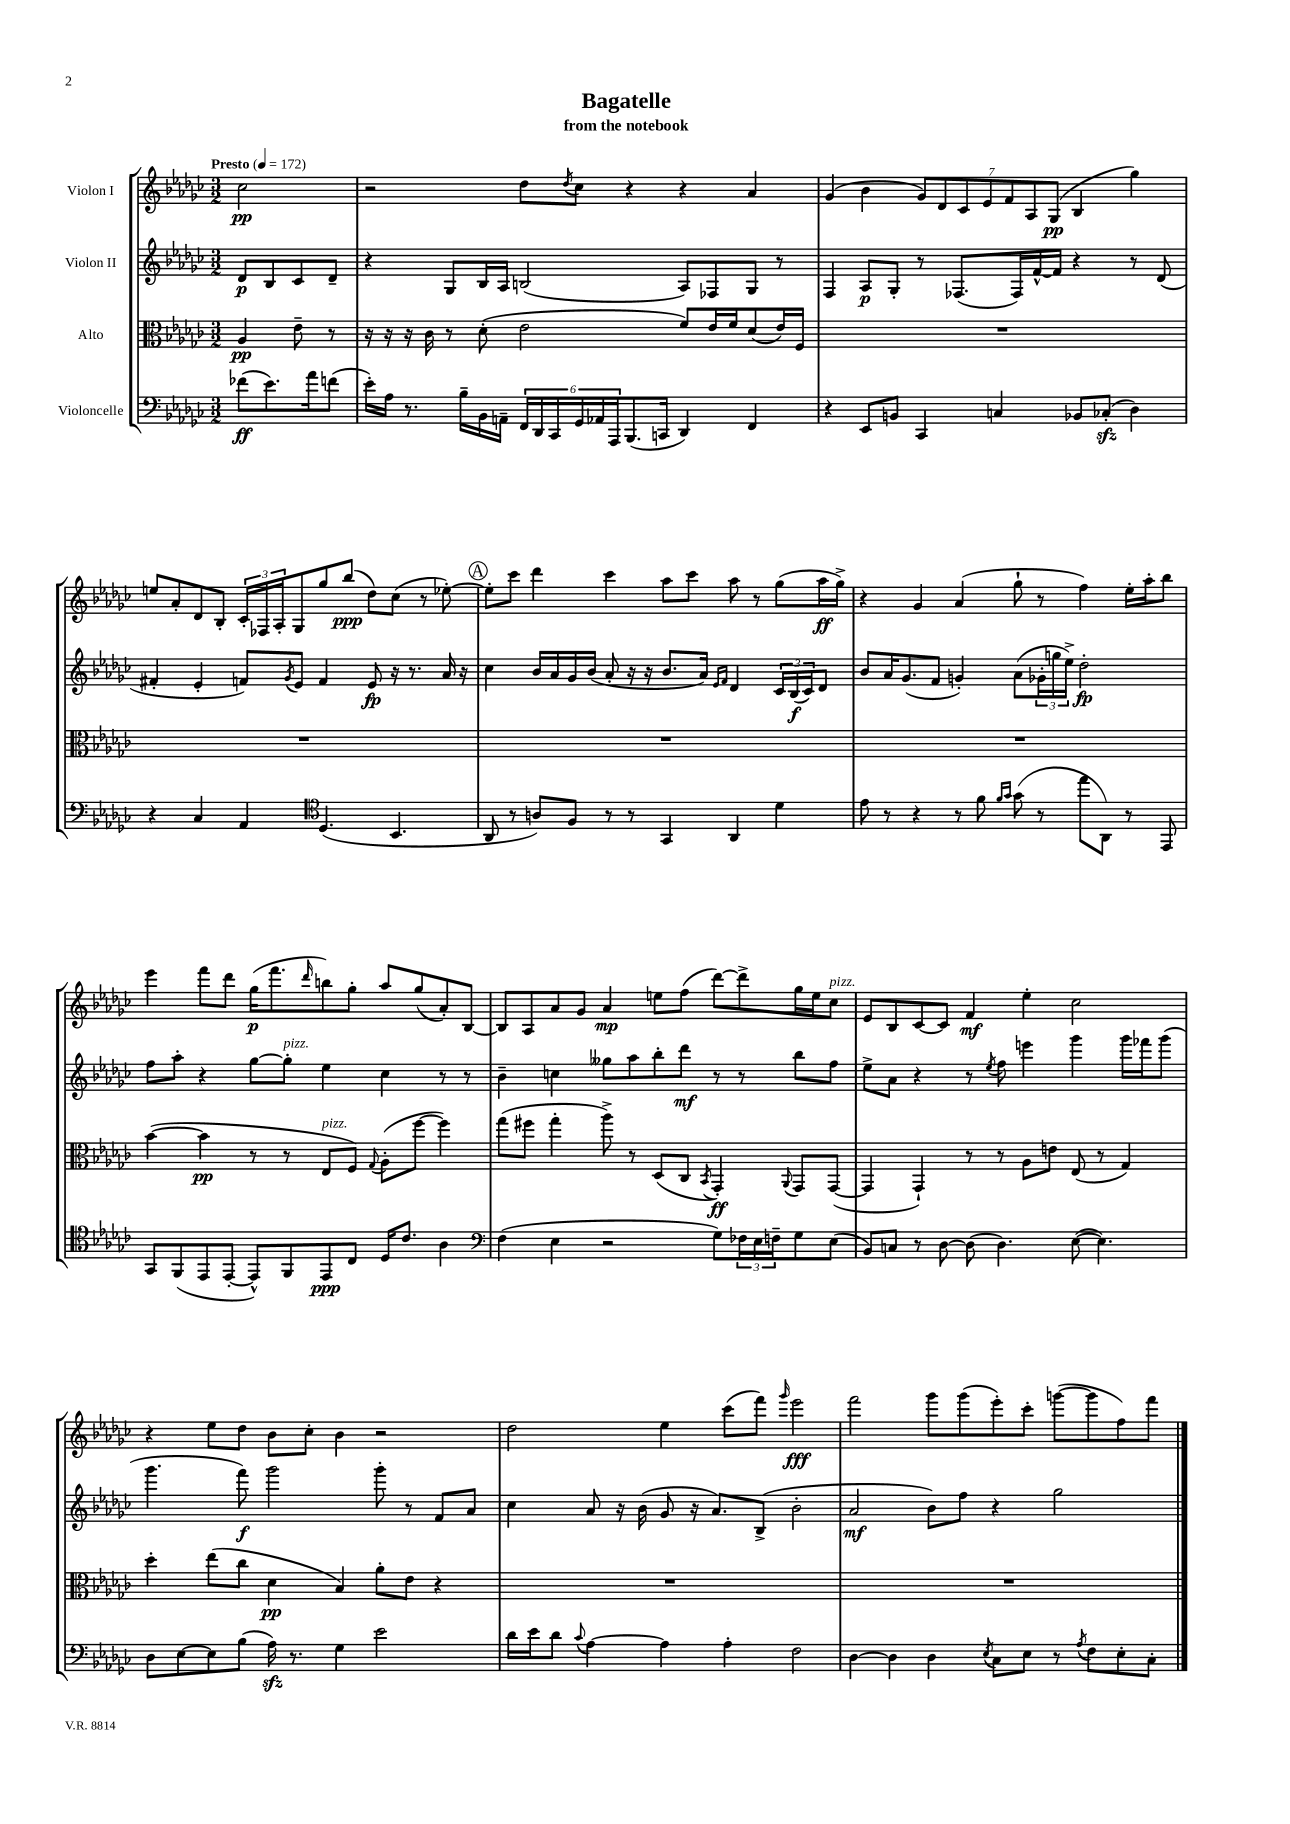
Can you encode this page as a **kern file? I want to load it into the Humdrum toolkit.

**kern	**kern	**kern	**kern
*staff4	*staff3	*staff2	*staff1
*clefF4	*clefC3	*clefG2	*clefG2
*k[b-e-a-d-g-c-]	*k[b-e-a-d-g-c-]	*k[b-e-a-d-g-c-]	*k[b-e-a-d-g-c-]
*M3/2	*M3/2	*M3/2	*M3/2
*MM172	*MM172	*MM172	*MM172
(8f-	4A-	8d-	2cc-
8.e-)	.	8B-	.
.	8e-~	8c-	.
16a-	.	.	.
(8f	8r	8d-~	.
=	=	=	=
16e-')	16r	4r	2r
16A-	16r	.	.
8.r	16r	.	.
.	16c-	.	.
.	8r	8G-	.
16B-~	.	.	.
16BB-	(8d-'	16B-	.
16AA~	.	16A-	.
24FF	2e-	(2B	8dd-
24DD-	.	.	.
24CC-	.	.	.
.	.	.	8qdd-
24GG-	.	.	8cc-
24AA-	.	.	.
24AAA-	.	.	.
(8.BBB-	.	.	4r
16CC	.	.	.
4DD-)	8f)	8A-)	4r
.	16e-	8F-	.
.	16f	.	.
4FF	(8d-	8G-	4a-
.	16e-)	8r	.
.	16F	.	.
=	=	=	=
4r	1.r	4F	(4g-
8EE-	.	8A-	4b-
8BB	.	8G-'	.
4CC-	.	8r	14g-)
.	.	.	14d-
.	.	(8.F-	.
.	.	.	14c-
.	.	.	14e-
4C	.	.	.
.	.	.	14f
.	.	16F-)	.
.	.	.	14A-
.	.	[16f^^	.
.	.	.	(14G-
.	.	16f]	.
8BB-	.	4r	4B-
(8C-'	.	.	.
4D-)	.	8r	4gg-)
.	.	(8d-	.
=	=	=	=
4r	1.r	4f#'	8ee
.	.	.	8a-'
4C-	.	4e-'	8d-
.	.	.	8B-'
4AA-	.	8f)	24c-'
.	.	.	24F-
.	.	.	24A-'
.	.	8qg-	.
.	.	8e-	8G-
*clefC4	*	*	*
(4.D-	.	4f	8gg-
.	.	.	(8bb-
.	.	8e-	8dd-)
4.BB-	.	16r	(8cc-
.	.	8.r	.
.	.	.	8r
.	.	16a-	[8ee-')
.	.	16r	.
=	=	=	=
8AA-	1.r	4cc-	8ee-']
8r	.	.	8ccc-
8A)	.	16b-	4ddd-
.	.	16a-	.
8F	.	16g-	.
.	.	(16b-	.
8r	.	8a-'	4ccc-
8r	.	16r	.
.	.	16r	.
4GG-	.	8.b-	8aa-
.	.	.	8ccc-
.	.	16a-)	.
.	.	16qqe-	.
.	.	16qqf	.
4AA-	.	4d-	8aa-
.	.	.	8r
4d-	.	24c-	(8gg-
.	.	(24B-	.
.	.	24c-)	.
.	.	8d-	16aa-
.	.	.	16gg-^)
=	=	=	=
8e-	1.r	8b-	4r
8r	.	16a-	.
.	.	(8.g-	.
4r	.	.	4g-
.	.	8f	.
8r	.	4g')	(4a-
8f	.	.	.
16qqf	.	.	.
16qqg-	.	.	.
(8g-	.	(8a-	8gg-`
8r	.	24g-'	8r
.	.	24gg	.
.	.	24ee-^)	.
8ee-	.	2dd-'	4ff)
8AA-)	.	.	.
8r	.	.	16ee-'
.	.	.	16aa-'
8EE-	.	.	8bb-
=	=	=	=
8GG-	([4b-	8ff	4eee-
(8FF	.	8aa-'	.
8EE-	4b-]	4r	8fff
[8EE-'	.	.	8ddd-
8EE-^^])	8r	[8gg-	(16gg-
.	.	.	8.fff
8FF	8r	8gg-']	.
.	.	.	16qqddd-
8EE-	8E-	4ee-	8bb)
8C-	8F)	.	8gg-'
.	8qqG-	.	.
16D-	(8A-'	4cc-	8aa-
8.c-	.	.	.
.	[8ff	.	(8gg-
4A-	4ff])	8r	8a-')
.	.	8r	[8B-
=	=	=	=
*clefF4	*	*	*
(4F	(8gg-	4b-~	8B-]
.	8ff#	.	8A-
4E-	4gg-'	4cc	8a-
.	.	.	8g-
2r	8aa-^)	8gg--	4a-
.	8r	8aa-	.
.	(8D-	8bb-'	8ee
.	8C-	8ddd-	(8ff
.	8qBB-	.	.
8G-)	4GG-')	8r	[8ddd-)
24F-	.	8r	8ddd-^]
24E-	.	.	.
24F~	.	.	.
.	8qqAA-	.	.
8G-	8GG-	8bb-	16gg-
.	.	.	16ee
(8E-	([8GG-	8ff	8cc-
=	=	=	=
8BB-)	4GG-]	8ee-^	8e-
8C	.	8a-	8B-
8r	4GG-`)	4r	[8c-
[8D-	.	.	8c-]
(8D-]	8r	8r	4f
.	.	8qee-	.
4.D-)	8r	8ff	.
.	8A-	4eee	4ee-'
.	8e	.	.
([8E-	(8E-	4ggg-	2cc-
4.E-])	8r	.	.
.	4G-)	16ggg-	.
.	.	16fff-	.
.	.	(8ggg-	.
=	=	=	=
8D-	4dd-'	4.ggg-	4r
[8E-	.	.	.
8E-]	(8ee-	.	8ee-
(8B-	8cc-	8fff)	8dd-
16A-)	4d-	2ggg-	8b-
8.r	.	.	.
.	.	.	8cc-'
4G-	4B-)	.	4b-
2e-	8a-'	8ggg-'	2r
.	8e-	8r	.
.	4r	8f	.
.	.	8a-	.
=	=	=	=
16d-	1.r	4cc-	2dd-
16e-	.	.	.
8d-	.	.	.
8qqc-	.	.	.
[4A-	.	8a-	.
.	.	16r	.
.	.	(16b-	.
4A-]	.	8g-	4ee-
.	.	16r	.
.	.	8.a-)	.
4A-'	.	.	(8ccc-
.	.	(8B-^	8fff)
.	.	.	16qqggg-
2F	.	2b-'	2eee-
=	=	=	=
[4D-	1.r	2a-	2fff
4D-]	.	.	.
4D-	.	8b-)	8ggg-
.	.	8ff	(8ggg-
8qE-	.	.	.
8C-	.	4r	8eee-')
8E-	.	.	8ccc-'
8r	.	2gg-	([8ggg
8qA-	.	.	.
8F	.	.	8ggg]
8E-'	.	.	8ff)
8C-'	.	.	8fff
==	==	==	==
*-	*-	*-	*-
